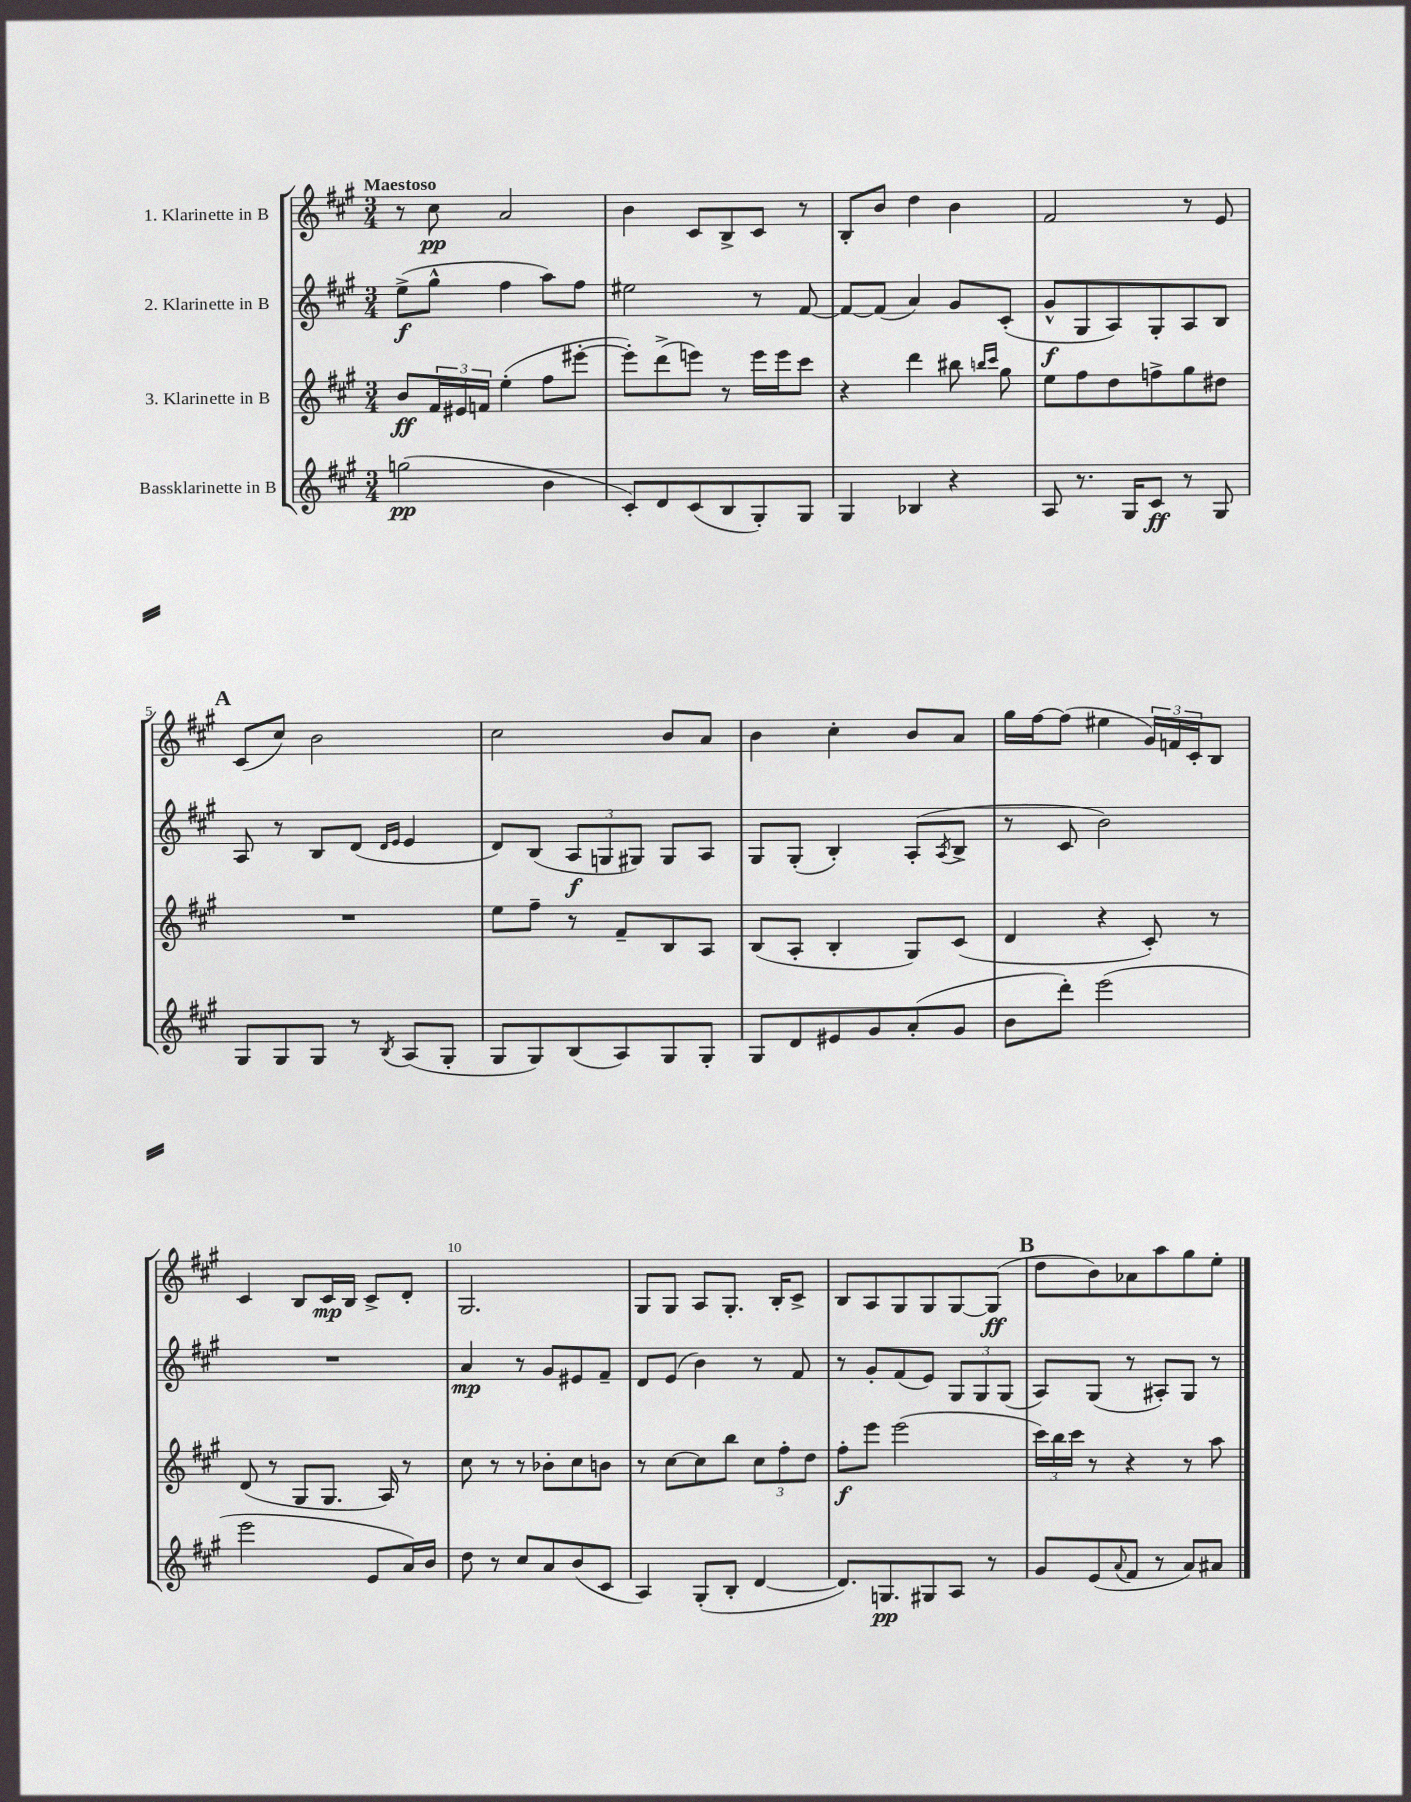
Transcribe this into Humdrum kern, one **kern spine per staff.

**kern	**kern	**kern	**kern
*staff4	*staff3	*staff2	*staff1
*clefG2	*clefG2	*clefG2	*clefG2
*k[f#c#g#]	*k[f#c#g#]	*k[f#c#g#]	*k[f#c#g#]
*M3/4	*M3/4	*M3/4	*M3/4
(2gg	8b	(8ee^	8r
.	24f#	8gg#^^	8cc#
.	24e#	.	.
.	24f	.	.
.	(4ee'	4ff#	2a
4b	8ff#	8aa)	.
.	[8eee#'	8ff#	.
=	=	=	=
8c#')	8eee#'])	2ee#	4b
8d	(8ddd^	.	.
(8c#	8eee)	.	8c#
8B	8r	.	8B^
8G#')	16eee	8r	8c#
.	16eee	.	.
8G#	8ccc#	[8f#	8r
=	=	=	=
4G#	4r	8f#_	8B'
.	.	(8f#]	8b
4B-	4ddd	4a)	4dd
4r	8bb#	8g#	4b
.	16qqbb	.	.
.	16qqccc#	.	.
.	8gg#	(8c#'	.
=	=	=	=
8A	8ee	8g#^^	2f#
8.r	8ff#	8G#	.
.	8dd	8A)	.
16G#	.	.	.
8c#	8ff^	8G#'	.
8r	8gg#	8A	8r
8G#	8dd#	8B	8e
=	=	=	=
8G#	2.r	8A	(8c#
8G#	.	8r	8cc#)
8G#	.	8B	2b
8r	.	(8d	.
.	.	16qqd	.
8qB	.	16qqe	.
(8A	.	4e	.
8G#'	.	.	.
=	=	=	=
8G#	8ee	8d)	2cc#
8G#)	8ff#~	(8B	.
(8B	8r	12A	.
.	.	12G	.
8A)	8f#~	.	.
.	.	12G#)	.
8G#	8B	8G#	8b
8G#'	8A	8A	8a
=	=	=	=
8G#	(8B	8G#	4b
8d	8A'	(8G#'	.
8e#	4B'	4B')	4cc#'
8g#	.	.	.
(8a'	8G#)	(8A'	8b
.	.	8qA	.
8g#	(8c#	8B^	8a
=	=	=	=
8b	4d	8r	16gg#
.	.	.	[16ff#
8ddd')	.	8c#	(8ff#]
(2eee	4r	2b)	4ee#
.	8c#')	.	24g#)
.	.	.	24f
.	.	.	24c#'
.	8r	.	8B
=	=	=	=
2eee	(8d	2.r	4c#
.	8r	.	.
.	8G#	.	8B
.	8.G#	.	16c#
.	.	.	16B
8e	.	.	8c#^
.	16A)	.	.
16a)	8r	.	8d'
16b	.	.	.
=	=	=	=
8dd	8cc#	4a	2.G#
8r	8r	.	.
8cc#	8r	8r	.
8a	8b-'	8g#	.
(8b	8cc#	8e#	.
8c#	8b	8f#~	.
=	=	=	=
4A)	8r	8d	8G#
.	[8cc#	(8e	8G#
(8G#'	8cc#]	4b)	8A
8B'	8bb	.	8.G#'
[4d	12cc#	8r	.
.	.	.	16B'
.	12ff#'	.	.
.	.	8f#	8c#^
.	12dd	.	.
=	=	=	=
8.d])	8ff#'	8r	8B
.	8eee	8g#'	8A
8.G	.	.	.
.	(2eee	(8f#	8G#
8G#	.	8e)	8G#
8A	.	12G#	[8G#
.	.	12G#	.
8r	.	.	(8G#]
.	.	(12G#	.
=	=	=	=
8g#	24ccc#)	8A)	8dd
.	24bb	.	.
.	24ccc#	.	.
(8e	8r	(8G#	8b)
8qqa	.	.	.
8f#	4r	8r	8a-
8r	.	8A#')	8aa
8a)	8r	8G#	8gg#
8a#	8aa	8r	8ee'
==	==	==	==
*-	*-	*-	*-
